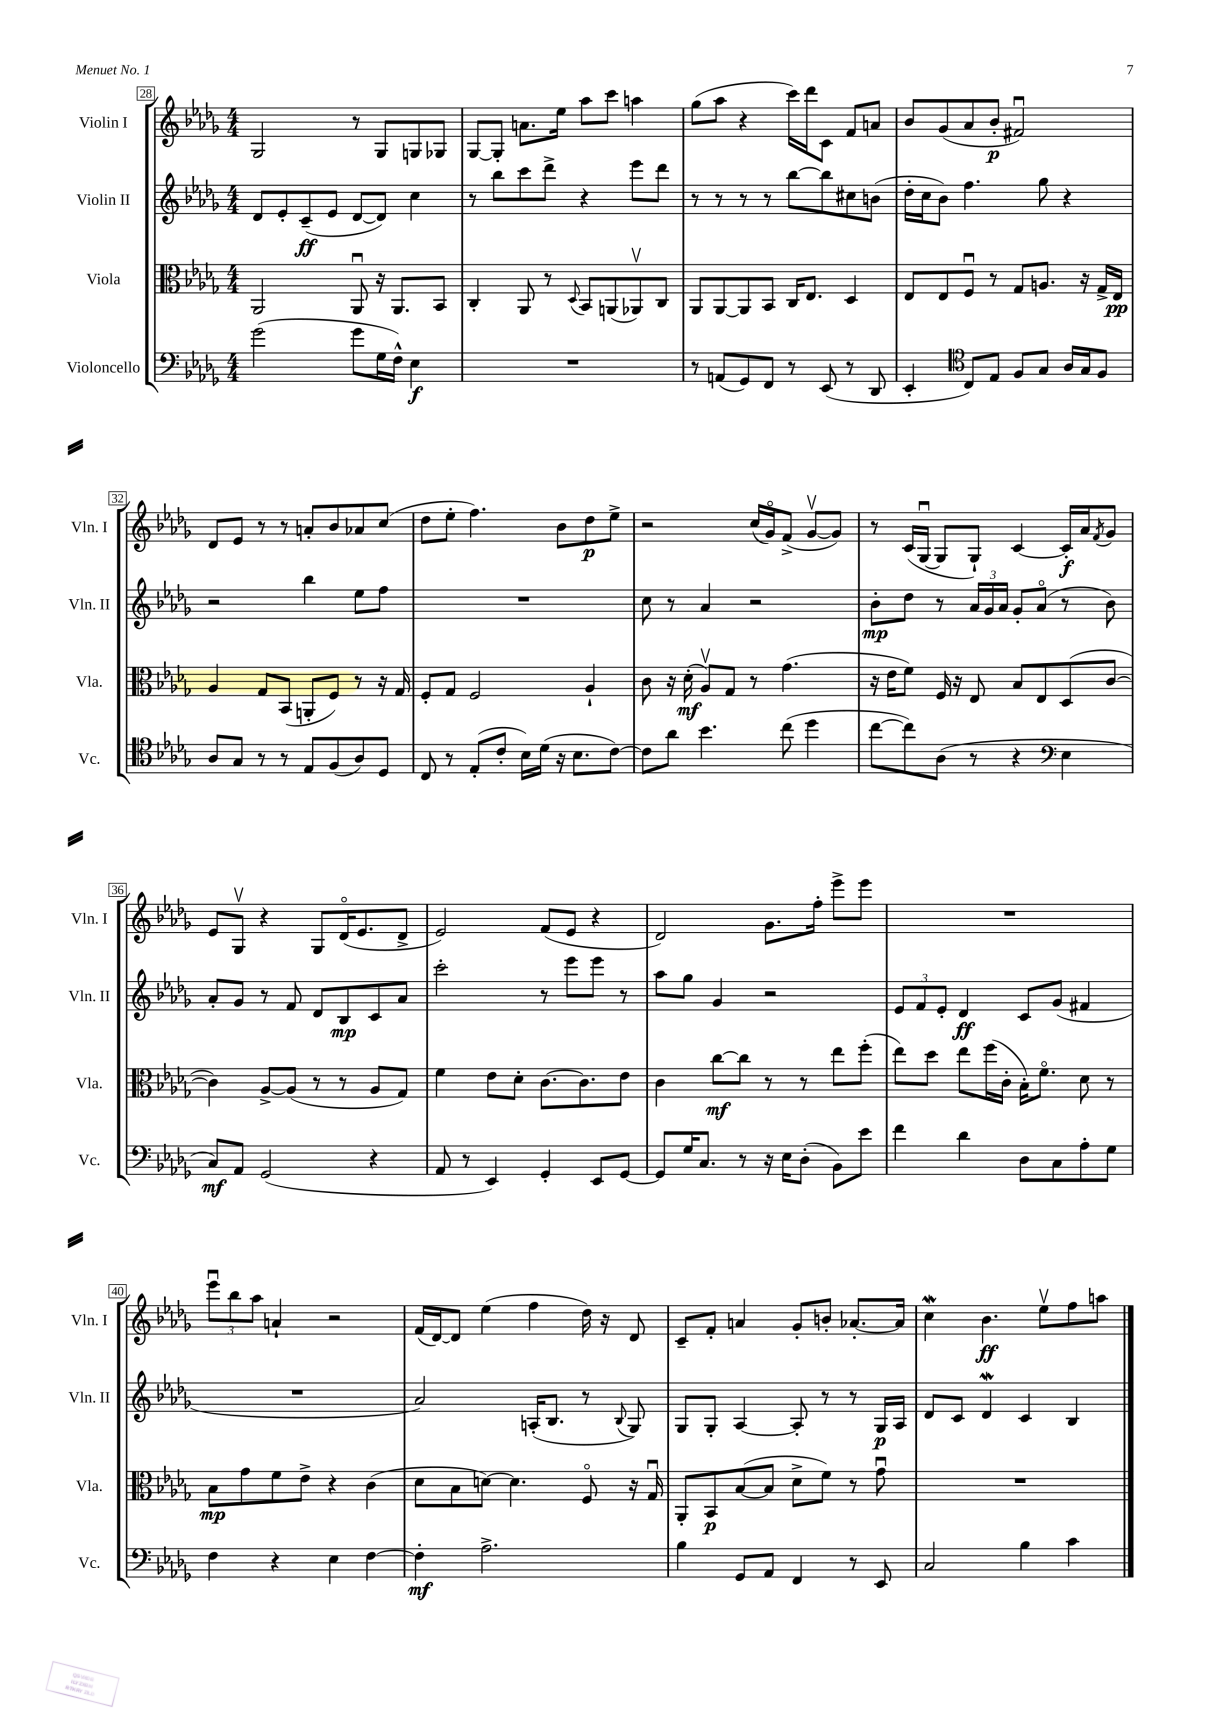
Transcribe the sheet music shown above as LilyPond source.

<<
\new StaffGroup <<
\new Staff = "s0" \with { instrumentName = "Violin I" shortInstrumentName = "Vln. I" } {
    \clef treble \key des \major \numericTimeSignature \time 4/4
    ges2 r8 ges8 g8 ges8 |
    ges8~ ges8-. a'8. ees''16 aes''8 c'''8 a''4 |
    ges''8( aes''8 r4 c'''16) des'''16 c'8 f'8 a'8 |
    bes'8 ges'8( aes'8 bes'8-.\p fis'2\downbow) |
    des'8 ees'8 r8 r8 a'8-. bes'8 aes'8 c''8( |
    des''8 ees''8-. f''4.) bes'8 des''8\p ees''8-> |
    r2 c''16( ges'16\flageolet) f'8->( ges'8~\upbow ges'8) |
    r8 c'16( ges16~\downbow ges8 ges8-!) c'4~ c'16-.\f aes'16 \acciaccatura { f'8 } ges'8 |
    ees'8 ges8\upbow r4 ges8 des'16\flageolet( ees'8. des'8-> |
    ees'2) f'8( ees'8 r4 |
    des'2) ges'8. f''16-. ees'''8-> ees'''8 |
    R1 |
    \tuplet 3/2 { ees'''8\downbow bes''8 aes''8 } a'4-! r2 |
    f'16( des'16~) des'8 ees''4( f''4 des''16) r16 des'8 |
    c'8-- f'8-. a'4 ges'8-. b'8-. aes'8.~-. aes'16 |
    c''4\mordent bes'4.\ff ees''8\upbow f''8 a''8 \bar "|." |
}
\new Staff = "s1" \with { instrumentName = "Violin II" shortInstrumentName = "Vln. II" } {
    \clef treble \key des \major \numericTimeSignature \time 4/4
    des'8 ees'8-. c'8--\ff( ees'8 des'8~ des'8) c''4 |
    r8 bes''8 c'''8 des'''8-> r4 ees'''8 des'''8 |
    r8 r8 r8 r8 bes''8~ bes''8 cis''8 b'8( |
    des''16-. c''16 bes'8) f''4. ges''8 r4 |
    r2 bes''4 ees''8 f''8 |
    R1 |
    c''8 r8 aes'4 r2 |
    bes'8-.\mp des''8 r8 \tuplet 3/2 { aes'16 ges'16 aes'16 } ges'8-. aes'8\flageolet( r8 bes'8) |
    aes'8-. ges'8 r8 f'8 des'8 bes8\mp c'8 aes'8 |
    c'''2-. r8 ees'''8 ees'''8 r8 |
    aes''8 ges''8 ges'4 r2 |
    \tuplet 3/2 { ees'8 f'8 ees'8-. } des'4\ff c'8 ges'8( fis'4 |
    R1 |
    aes'2) a16-.( bes8. r8 \appoggiatura { bes8 } ges8) |
    ges8 ges8-. aes4~ aes8-. r8 r8 ges16\p aes16 |
    des'8 c'8 des'4\mordent c'4 bes4 \bar "|." |
}
\new Staff = "s2" \with { instrumentName = "Viola" shortInstrumentName = "Vla." } {
    \clef alto \key des \major \numericTimeSignature \time 4/4
    aes,2 aes,8\downbow r16 aes,8. bes,8 |
    c4-. aes,8 r8 \appoggiatura { des8 } bes,8 a,8( aes,8\upbow) c8 |
    aes,8 aes,8~ aes,8 bes,8 c16 ees8. des4 |
    ees8 ees8 f8\downbow r8 ges8 a8. r16 ges16-> ees16\pp |
    aes4 ges8 bes,8( a,8-. f8) r8 r16 ges16 |
    f8-. ges8 f2 aes4-! |
    c'8 r16 des'16-.\mf( aes8\upbow) ges8 r8 ges'4.( |
    r16 ees'16 f'8) f16 r16 ees8 bes8 ees8 des8( c'8~ |
    c'4) aes8~-> aes8( r8 r8 aes8 ges8) |
    f'4 ees'8 des'8-. c'8.~ c'8. ees'8 |
    c'4 c''8~\mf c''8 r8 r8 ees''8 f''8-.( |
    ees''8) des''8 ees''8 f''16( c'16-. bes16-.) f'8.\flageolet des'8 r8 |
    bes8\mp ges'8 f'8 ees'8-> r4 c'4( |
    des'8 bes8 d'8~) d'4. f8\flageolet r16 ges16\downbow |
    aes,8-. bes,8\p bes8~( bes8 des'8-> f'8) r8 ges'8\downbow |
    R1 \bar "|." |
}
\new Staff = "s3" \with { instrumentName = "Violoncello" shortInstrumentName = "Vc." } {
    \clef bass \key des \major \numericTimeSignature \time 4/4
    ges'2( ges'8 ges16 f16-^) ees4\f |
    R1 |
    r8 a,8( ges,8) f,8 r8 ees,8( r8 des,8 |
    ees,4-. \clef tenor c8) ees8 f8 ges8 aes16 ges16 f8 |
    aes8 ges8 r8 r8 ees8 f8( aes8) des8 |
    c8 r8 ees8-.( c'8-. bes16) des'16( r16 bes8. c'8~) |
    c'8 aes'8 bes'4. c''8( des''4 |
    c''8~ c''8) aes8( r8 r4 \clef bass ees4 |
    c8\mf) aes,8 ges,2( r4 |
    aes,8 r8 ees,4) ges,4-. ees,8 ges,8~ |
    ges,8 ges16 c8. r8 r16 ees16 des8-.( bes,8) ees'8 |
    f'4 des'4 des8 c8 aes8-. ges8 |
    f4 r4 ees4 f4~ |
    f4-.\mf aes2.-> |
    bes4 ges,8 aes,8 f,4 r8 ees,8 |
    c2 bes4 c'4 \bar "|." |
}
>>
>>
\layout { \context { \Score currentBarNumber = #28 \override BarNumber.stencil = #(make-stencil-boxer 0.1 0.3 ly:text-interface::print) } }
